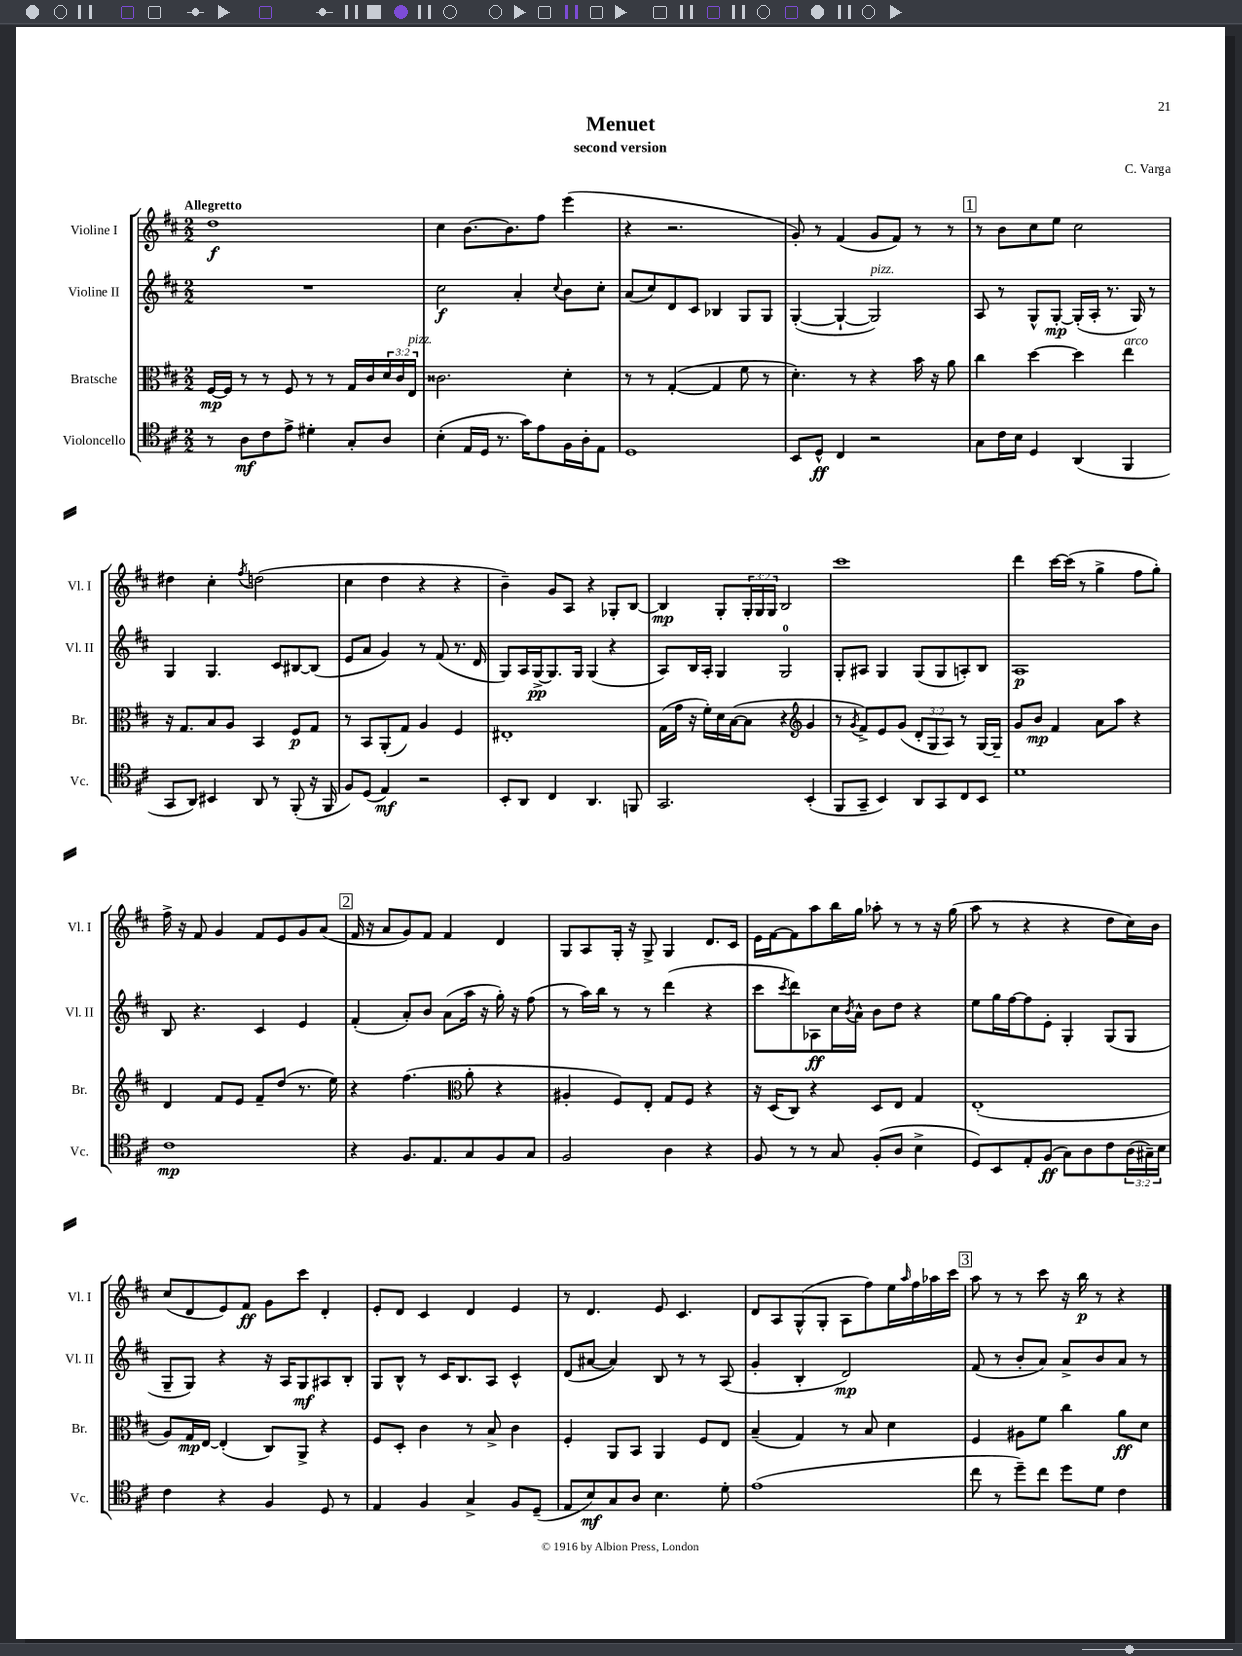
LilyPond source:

\header { title = "Menuet" composer = "C. Varga" subtitle = "second version" }
<<
\new StaffGroup <<
\new Staff = "s0" \with { instrumentName = "Violine I" shortInstrumentName = "Vl. I" } {
    \clef treble \key d \major \numericTimeSignature \time 2/2 \override Staff.TupletNumber.text = #tuplet-number::calc-fraction-text \tempo "Allegretto"
    d''1\f |
    cis''4 b'8.~ b'8. fis''8 e'''4( |
    r4 r2. |
    g'8-.) r8 fis'4( g'8 fis'8) r8 r8 |
    \mark \markup { \box "1" } r8 b'8 cis''8 e''8 cis''2 |
    dis''4 cis''4-. \acciaccatura { fis''8 } d''2( |
    cis''4 d''4 r4 r4 |
    b'4--) g'8 a8 r4 ges8-. b8~ |
    b4\mp g8-. \tuplet 3/2 { g16-. g16 g16 } b2 |
    cis'''1 |
    d'''4 cis'''16~ cis'''16( r8 g''4-> fis''8 g''8-.) |
    fis''16-> r16 fis'8 g'4 fis'8 e'8 g'8 a'8( |
    \mark \markup { \box "2" } fis'16 r16 a'8 g'8) fis'8 fis'4 d'4 |
    g8 a8 g16-. r16 g8-> g4 d'8. cis'16 |
    e'16 fis'16~ fis'8 a''8 b''16 g''16 aes''8-. r8 r8 r16 g''16( |
    a''8 r8 r4 r4 d''8 cis''16) b'16 |
    cis''8( d'8 e'8) fis'8\ff g'8 cis'''8 d'4-. |
    e'8-. d'8 cis'4 d'4 e'4 |
    r8 d'4. e'8 cis'4. |
    d'8 a8 g8-^( g8-. a8 fis''8) e''16 \grace { a''16 } fis''16 aes''16 cis'''16 |
    \mark \markup { \box "3" } a''8 r8 r8 cis'''8 r16 b''16\p r8 r4 \bar "|." |
}
\new Staff = "s1" \with { instrumentName = "Violine II" shortInstrumentName = "Vl. II" } {
    \clef treble \key d \major \numericTimeSignature \time 2/2
    R1 |
    cis''2\f a'4-. \appoggiatura { cis''8 } b'8 cis''8-. |
    a'8( cis''8) d'8 cis'8 bes4 g8 g8 |
    g4~-.( g4~-! g2^\markup { \italic "pizz." }) |
    \mark \markup { \box "1" } a8 r8 g8-^ g8~-.\mp g16-.( a16-. r8. g16) r8 |
    g4 g4. cis'8 bis8~ bis8( |
    e'8 a'8 g'4) r8 fis'8( r8. d'16 |
    g8) a16 g16~->\pp g8. g16 g4( r4 |
    a8) b16 a16-. g4 g2-0 |
    g8-. ais8 g4 g8( g8 a8-.) b8 |
    a1\p |
    b8 r4. cis'4 e'4 |
    \mark \markup { \box "2" } fis'4-.( a'8-.) b'8 a'8( a''16 r16 g''16-.) r16 fis''8( |
    r8 a''16) b''16 r8 r8 d'''4( r4 |
    cis'''8 \acciaccatura { cis'''8 } d'''8) aes8\ff cis''16 \acciaccatura { b'8 } a'16-^ b'8 d''8 r4 |
    e''8 g''16 fis''16~ fis''8 e'8-. g4-. g8( g8 |
    g8-- g8) r4 r16 a16 g8\mf ais8 b8-. |
    g8 b8-^ r8 cis'16 b8. a8 cis'4-^ |
    d'8( ais'8~ ais'4) b8 r8 r8 a8( |
    g'4-. b4-. d'2\mp) |
    \mark \markup { \box "3" } fis'8( r8 b'8-. a'8) a'8-> b'8 a'8 r8 \bar "|." |
}
\new Staff = "s2" \with { instrumentName = "Bratsche" shortInstrumentName = "Br." } {
    \clef alto \key d \major \numericTimeSignature \time 2/2 \override Staff.TupletNumber.text = #tuplet-number::calc-fraction-text
    fis16~\mp fis16 r8 r8 fis8 r8 r8 g16 cis'16 \tuplet 3/2 { d'16 cis'16 e16^\markup { \italic "pizz." } } |
    cisis'2. d'4-. |
    r8 r8 g4~-.( g4 fis'8 r8 |
    d'4.-.) r8 r4 b'16 r16 a'8 |
    \mark \markup { \box "1" } cis''4 d''4~ d''4 e''4^\markup { \italic "arco" } |
    r16 g8. b8 a8 b,4 fis8\p g8 |
    r8 b,8 a,8-.( g8) a4 fis4 |
    eis1-. |
    g16( g'16 r16 fis'16-.) d'16 b16~( b8 r4 \clef treble g'4 |
    r8 \acciaccatura { g'8 } fis'8->) e'8 g'8( \tuplet 3/2 { d'8-. g8 a8) } r8 g16~ g16-- |
    g'8 b'8\mp fis'4 a'8 a''8 r4 |
    d'4 fis'8 e'8 fis'8-- d''8( r8. e''16) |
    \mark \markup { \box "2" } r4 fis''4.( \clef alto a'8-. r4 |
    ais4-. fis8) e8-. g8 fis8 r4 |
    r16 d16( cis8) r4 d8 e8 g4 |
    e1-.( |
    a8) g16\mp e16~ e4-.( cis8) a,8-> r4 |
    fis8 d8-. cis'4 r8 b8-> cis'4 |
    fis4-. a,8 b,8 a,4 fis8 e8 |
    b4--( g4) r8 b8 d'4 |
    \mark \markup { \box "3" } fis4 ais8 fis'8 cis''4 a'8\ff d'8 \bar "|." |
}
\new Staff = "s3" \with { instrumentName = "Violoncello" shortInstrumentName = "Vc." } {
    \clef tenor \key d \major \numericTimeSignature \time 2/2 \override Staff.TupletNumber.text = #tuplet-number::calc-fraction-text
    r8 a8\mf cis'8 e'8-> dis'4-. g8-. a8 |
    b4-.( e16 d16 r8. g'16) e'8 fis16 a16-. e8 |
    d1 |
    b,8 d8-^\ff cis4 r2 |
    \mark \markup { \box "1" } g8 cis'16 b16 d4 a,4( fis,4 |
    g,8 a,8) bis,4 a,8 r8 fis,8-.( r16 fis,16 |
    fis8) d8( e4\mf) r2 |
    b,8-. a,8 cis4 a,4. f,8 |
    g,2. b,4-.( |
    fis,8 g,8-- b,4) a,8 g,8 cis8 b,8 |
    d'1 |
    cis'1\mp |
    \mark \markup { \box "2" } r4 fis8. e8. g8 fis8 g8 |
    fis2 a4 r4 |
    fis8 r8 r8 g8 fis8-.( a8 b4-> |
    d8) b,8 e8-. fis8\ff( g8) a8 cis'8 \tuplet 3/2 { a16( gis16--) b16 } |
    cis'4 r4 fis4 d8 r8 |
    e4 fis4 g4-> fis8 d8--( |
    e8 b8\mf) g8 a8 b4. d'8-. |
    e'1( |
    \mark \markup { \box "3" } cis''8 r8 d''8--) cis''8 d''8 d'8 cis'4 \bar "|." |
}
>>
>>
\layout { \context { \Score \remove "Bar_number_engraver" } }
